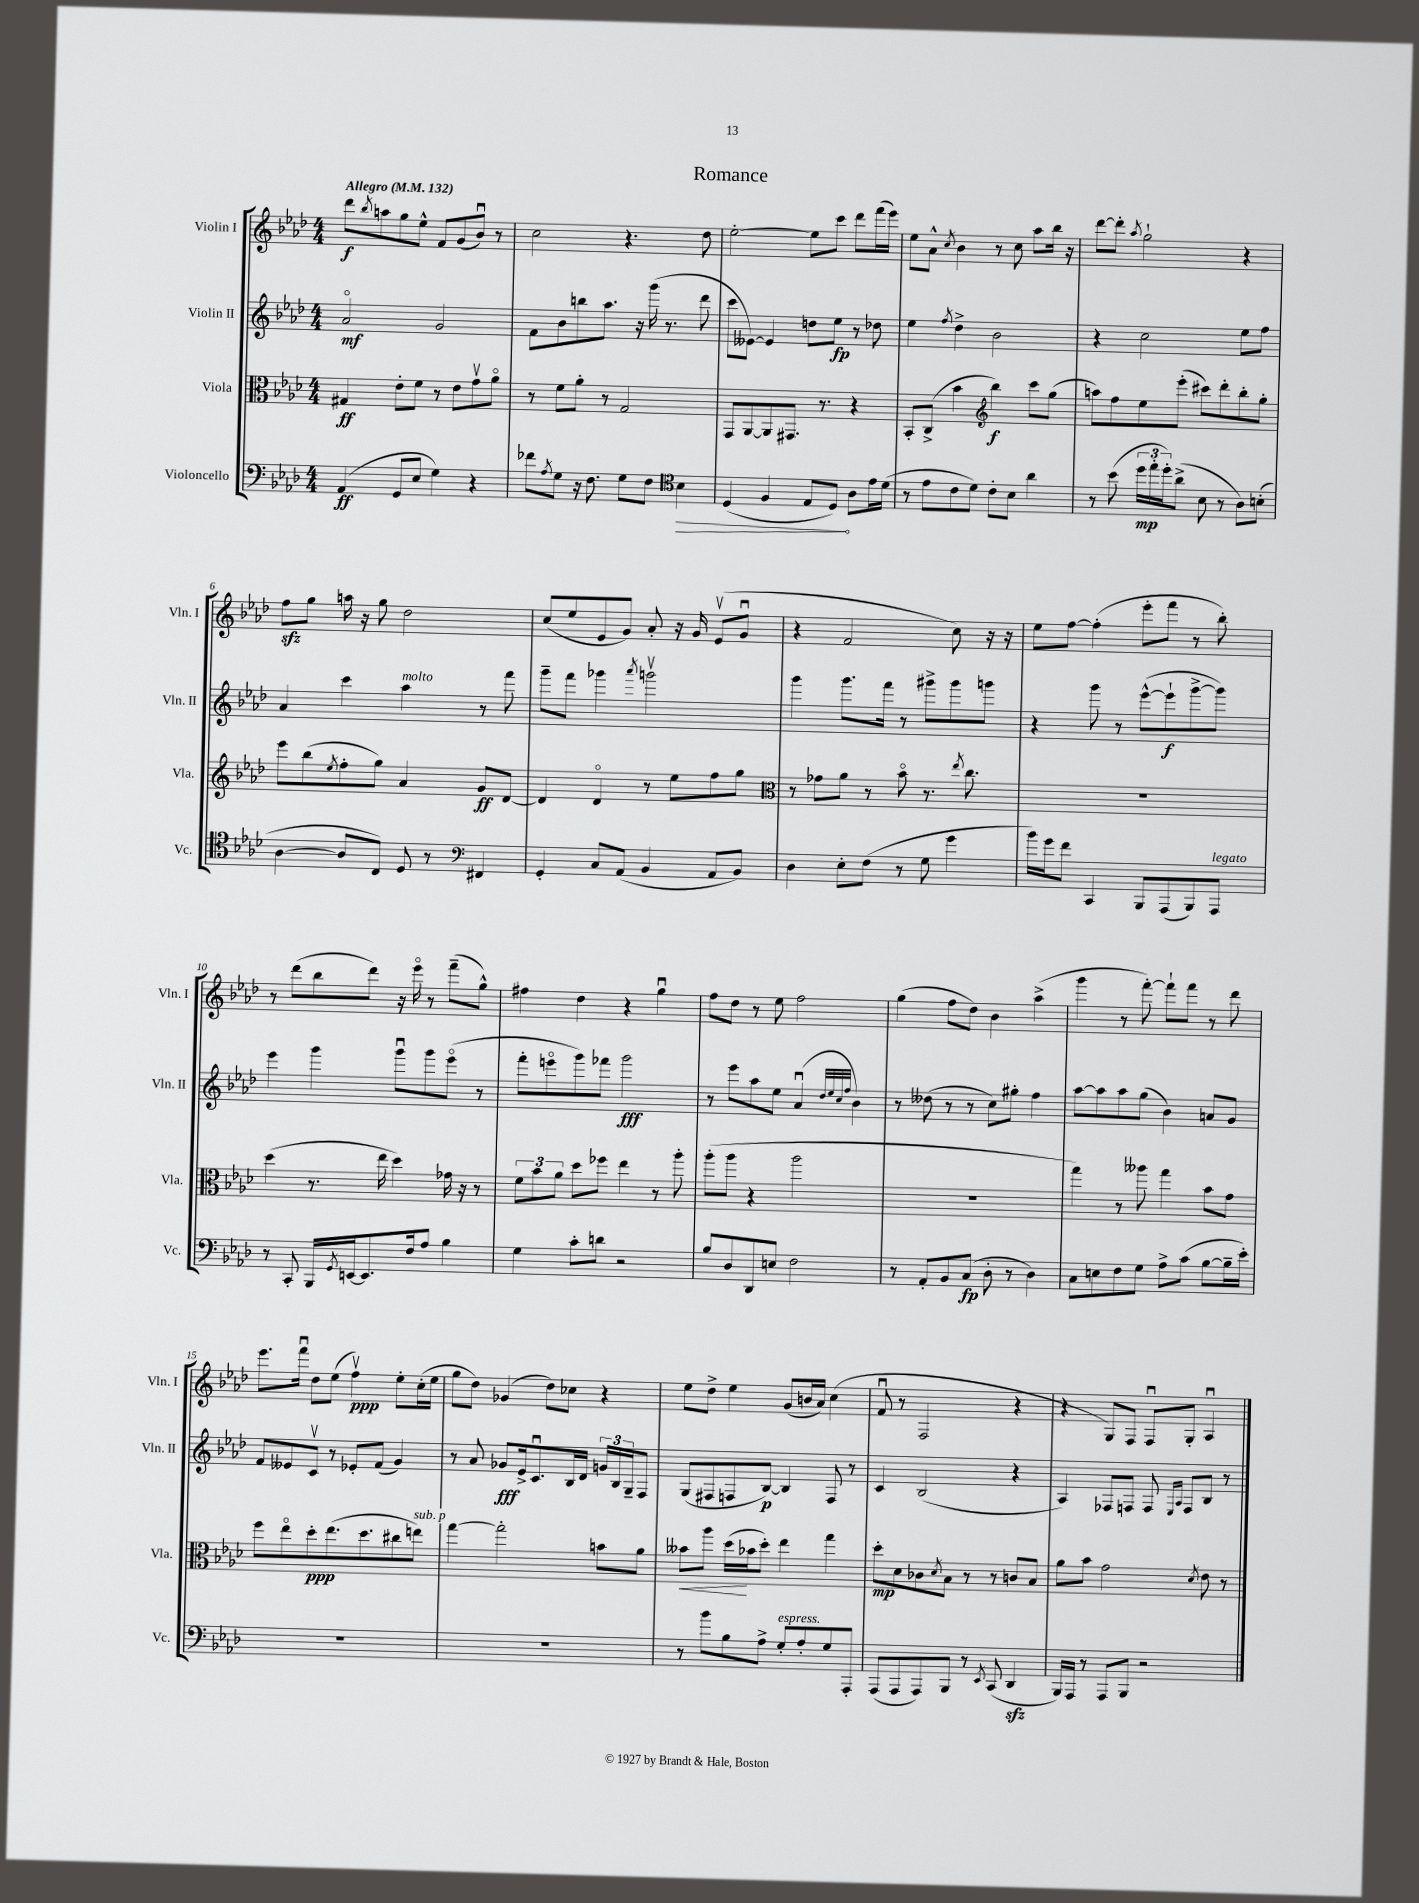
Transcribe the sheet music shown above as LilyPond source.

\header { title = "Romance" }
<<
\new StaffGroup <<
\new Staff = "s0" \with { instrumentName = "Violin I" shortInstrumentName = "Vln. I" } {
    \clef treble \key aes \major \numericTimeSignature \time 4/4 \tempo "Allegro" 4 = 132
    des'''8\f \acciaccatura { bes''8 } a''8 g''8 ees''8-^ f'8 g'8( bes'8\downbow) r8 |
    c''2 r4. des''8 |
    ees''2~-. ees''8 c'''8 des'''8 f'''16( ees'''16) |
    ees''8 aes'8-^ \acciaccatura { c''8 } bes'4 r8 c''8 aes''8 bes''16 r16 |
    des'''8~ des'''8-. \acciaccatura { aes''8 } g''2-! r4 |
    f''8\sfz g''8 a''16 r16 g''8 des''2 |
    c''8( ees''8 ees'8 g'8) aes'8-. r16 g'16 ees'8\upbow( g'8\downbow |
    r4 f'2 c''8) r16 r16 |
    ees''8 f''8~ f''4-.( ees'''8-. f'''8 r8 bes''8-.) |
    r8 des'''8( bes''8 des'''8) r16 ees'''16\flageolet r8 f'''8--( g''8-^) |
    fis''4 des''4 r4 g''4\downbow |
    f''8 des''8 r8 ees''8 f''2 |
    g''4( f''8 des''8) bes'4 aes''4->( |
    g'''4 r8 f'''8~-.) f'''8-! f'''8 r8 des'''8 |
    ees'''8. f'''16\downbow des''8 ees''8( f''4\upbow\ppp) ees''8-. c''16-.( ees''16 |
    g''8 des''8) ges'4( des''8) ces''8 r4 |
    ees''8 des''8-> ees''4 g'8( b'16 aes'16) c''4( |
    f'8\downbow r8 f2 r4 |
    r4 g8) f8 f8\downbow g8-. aes4\downbow \bar "|." |
}
\new Staff = "s1" \with { instrumentName = "Violin II" shortInstrumentName = "Vln. II" } {
    \clef treble \key aes \major \numericTimeSignature \time 4/4
    aes'2\flageolet\mf g'2 |
    f'8 bes'8 b''8 aes''8. r16 g'''16( r8. des'''8 |
    c'''8 eeses'8~) eeses'4 d''8 ees''8\fp r8 des''8 |
    ees''4 \acciaccatura { f''8 } des''4-> bes'2 |
    r4 c''2 ees''8 f''8 |
    aes'4 c'''4 aes''4^\markup { \italic "molto" } r8 f'''8 |
    g'''8-- f'''8 ges'''4 \acciaccatura { aes'''8 } g'''2\upbow |
    g'''4 g'''8. f'''16 r8 gis'''8-> gis'''8 g'''8 |
    r4 g'''8 r8 ees'''8~-^( ees'''8-!\f g'''8~-> g'''8) |
    ees'''4 g'''4 g'''8\downbow g'''8 ees'''8\flageolet( r8 |
    f'''8-. e'''8\flageolet g'''8) fes'''8 g'''2\fff |
    r8 ees'''8 aes''8 ees''8 aes'4\downbow( \grace { des''32 ees''32 c''32 f''32 } bes'4) |
    r8 deses''8( r8 r8 c''8) gis''8-. f''4 |
    aes''8~ aes''8 aes''8 g''8( bes'4) a'8 g'8 |
    f'8 eeses'8 c'8\upbow r8 ees'8-. f'8( g'4) |
    r8 aes'8 ges'8\fff ees'16-> c'8.\downbow bes16 des'16 \tuplet 3/2 { g'16 bes16 g16-- } f8 |
    g8( fis8 f8 bes8~\p) bes4 f8 r8 |
    c'4 bes2( r4 |
    aes4) fes8 f8 f8 \grace { ees16 aes16 } f8 bes8 r8 \bar "|." |
}
\new Staff = "s2" \with { instrumentName = "Viola" shortInstrumentName = "Vla." } {
    \clef alto \key aes \major \numericTimeSignature \time 4/4
    gis4\ff ees'8-. f'8 r8 ees'8 g'8\upbow aes'8\flageolet |
    r8 f'8 aes'8-. r8 g2 |
    g,8 aes,8~ aes,8 gis,8. r8. r4 |
    bes,8-. c8->( bes'4 \clef treble bes''4\f) c'''8 g''8( |
    a''8) f''8 ees''8 ees'''8-.( cis'''8) des'''8-. bes''8-. g''8-. |
    ees'''8 bes''8( \acciaccatura { ees''8 } f''8-. g''8) aes'4 g'8\ff des'8~ |
    des'4 des'4\flageolet r8 ees''8 f''8 g''8 |
    \clef alto r8 ges'8 aes'8 r8 bes'8\flageolet r8. \acciaccatura { ees''8 } c''8. |
    R1 |
    des''4( r8. ees''16 des''4) ges'16 r16 r8 |
    \tuplet 3/2 { f'8 bes'8 aes'8 } des''8 fes''8 ees''4 r8 aes''8-. |
    aes''8-.( aes''8 r4 aes''2 |
    R1 |
    g''4) r8 aeses''8 g''4 bes'8 g'8 |
    f''8 ees''8\flageolet des''8-.\ppp ees''8.( des''8. cis''8 e''8^\markup { \italic "sub. p" }) |
    g''4~ g''2-. b'8 aes'8 |
    beses'8\< aes''8 des''16\!( bes'16 des''8-.) ees''4 g''4 |
    des''8-.\mp des'8 ces'8 \acciaccatura { des'8 } bes8 r8 r8 c'8 bes8 |
    aes'8 bes'8 g'2 \acciaccatura { des'8 } ees'8 r8 \bar "|." |
}
\new Staff = "s3" \with { instrumentName = "Violoncello" shortInstrumentName = "Vc." } {
    \clef bass \key aes \major \numericTimeSignature \time 4/4
    aes,4\ff( g,8 ees8 g4) r4 |
    fes'8 \acciaccatura { aes8 } g8 r16 f8. g8 f8 \clef tenor \once \override Hairpin.circled-tip = ##t bes4\> |
    des4( f4 ees8 des8\!) aes8 ees'16 des'16( |
    r8 ees'8 c'8 des'8) c'8-. bes8 aes'4 |
    r8 bes'8( \tuplet 3/2 { des''16\mp ees''16-. des''16-.) } aes'8->( bes8 r8 aes8) b8-.( |
    aes4~ aes8 c8) des8 r8 \clef bass fis,4 |
    g,4-. c8 aes,8( bes,4 aes,8 bes,8) |
    des4 ees8-. f8( r8 g8 g'4 |
    bes'16) g'16 f'8 c,4 bes,,8 aes,,8( bes,,8) aes,,8^\markup { \italic "legato" } |
    r8 c,8-. bes,,16 \acciaccatura { g,8 } e,16~ e,8. f16 aes8 bes4 |
    g4 c'8-. d'8 r2 |
    bes8 des8 des,8 e8 f2 |
    r8 aes,8-. bes,8 c8\fp( des8-. r8 des4) |
    c8 e8 f8 g8 aes8-> c'8( bes8~ bes16-- ees'16-.) |
    R1 |
    R1 |
    r8 bes'8 bes8 aes8-> g8-.^\markup { \italic "espress." } aes8-. g8 aes,,8-. |
    aes,,8( aes,,8 aes,,8) bes,,8 r8 \acciaccatura { ees,8 } c,8( des,4\sfz |
    bes,,16) aes,,16 r8 aes,,8 bes,,8 r2 \bar "|." |
}
>>
>>
